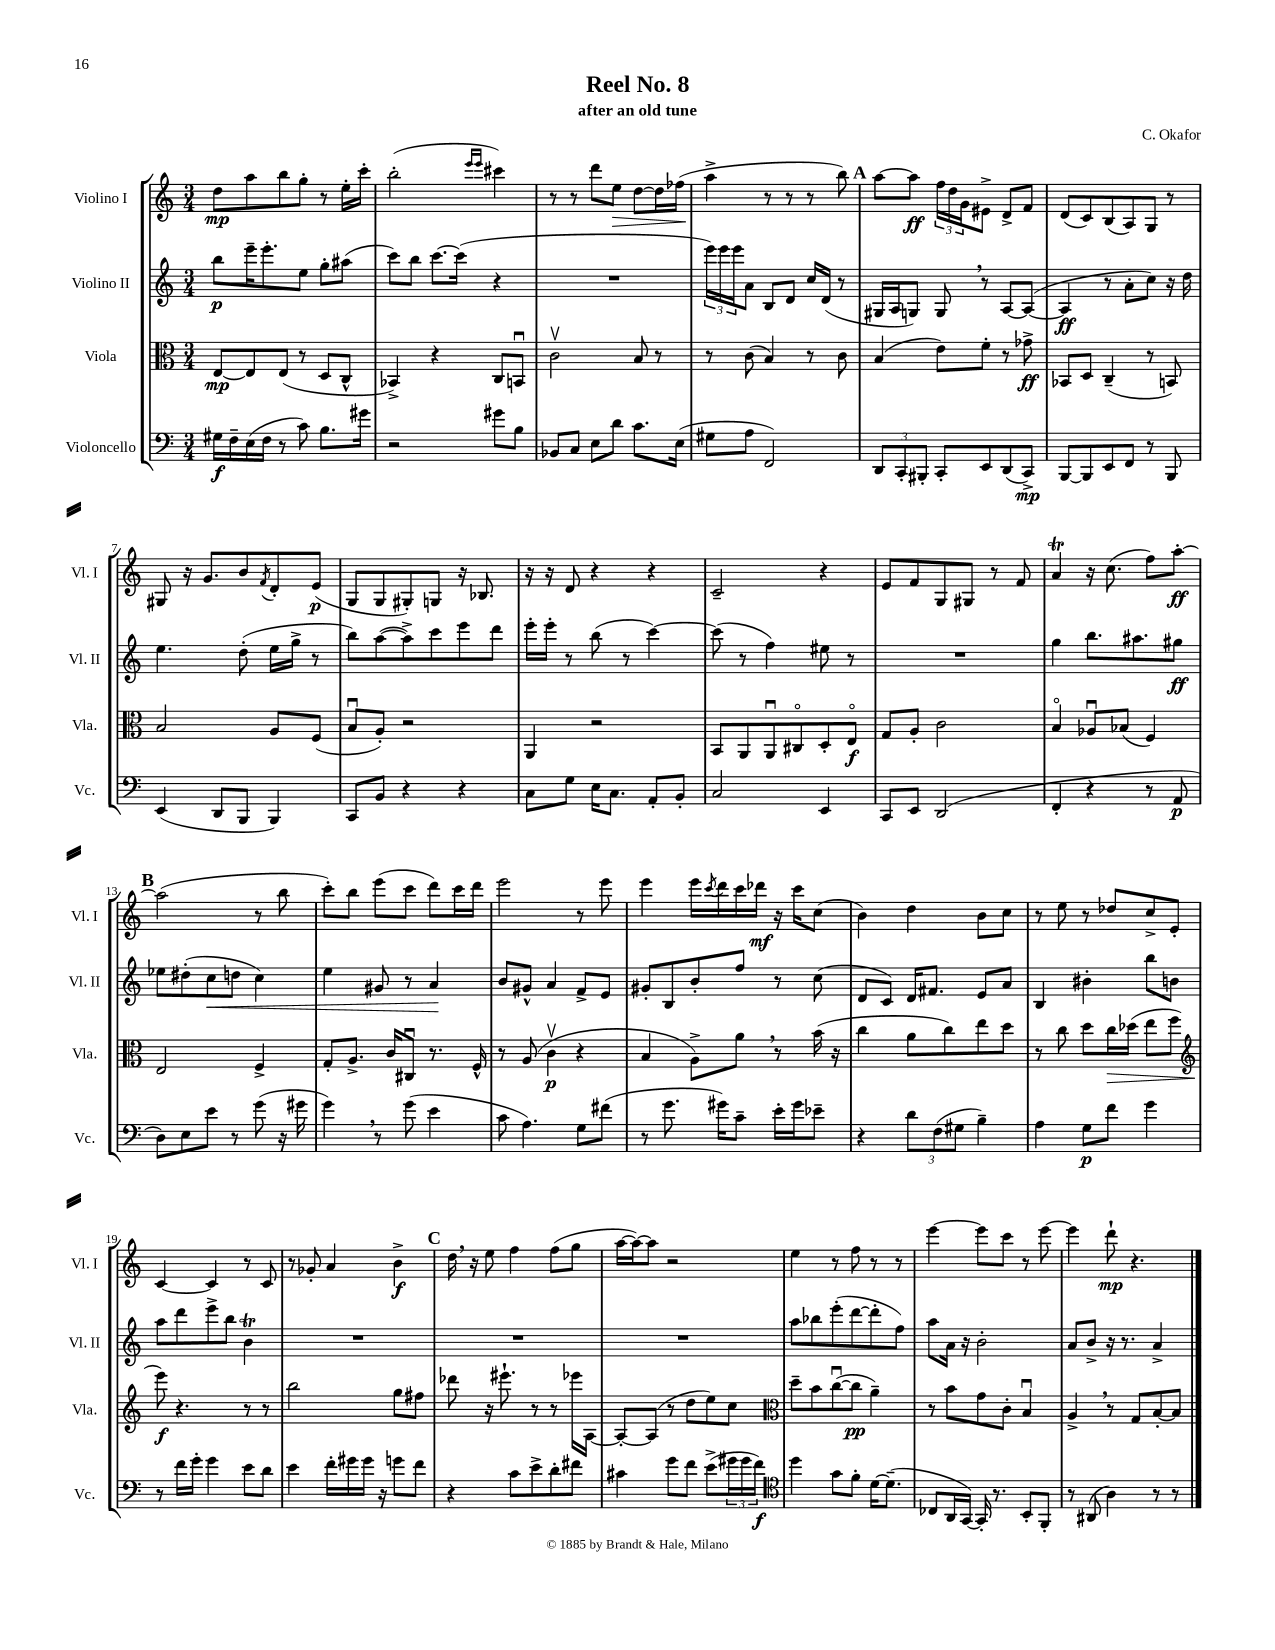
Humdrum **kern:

**kern	**kern	**kern	**kern
*staff4	*staff3	*staff2	*staff1
*clefF4	*clefC3	*clefG2	*clefG2
*k[]	*k[]	*k[]	*k[]
*M3/4	*M3/4	*M3/4	*M3/4
16G#\LL	[8E/L	8bb\L	8dd\L
16F~\	.	.	.
(16E\	8E/]	16eee~\K	8aa\
16F\JJ	.	8.eee'\	.
8r	(8E/J	.	8bb\
8c\)	8r	8ee\J	8gg'\J
8.B\L	8D/L	8gg'\L	8r
.	8C^^/J	(8aa#\J	16ee'\LL
16g#\Jk	.	.	16ccc'\JJ
=	=	=	=
2r	4BB-^/)	8ccc\L)	(2bb'\
.	.	8bb\J	.
.	4r	[8.ccc\L	.
.	.	(16ccc\]Jk	.
.	.	.	16qqeee/LL
.	.	.	16qqeee/JJ
8g#\L	8C/L	4r	4ccc#\)
8B\J	8BBu/J	.	.
=	=	=	=
8BB-/L	2cv\	2.r	8r
8C/J	.	.	8r
8E\L	.	.	8ddd\L
8d\J	.	.	8ee\J
8.c\L	8B/	.	[8dd\L
.	8r	.	16dd\]L
(16E\Jk	.	.	(16ff-\JJ
=	=	=	=
8G#\L	8r	24eee\LL)	4aa^\
.	.	24eee\	.
.	.	24eee\J	.
8A\J	(8c\	8a\J	.
2FF/)	4B/)	8B/L	8r
.	.	8d/J	8r
.	8r	16cc/LL	8r
.	.	(16d/JJ	.
.	8c\	8r	8bb\)
=	=	=	=
12DD/L	(4B/	16G#/LL	[8aa\L
.	.	16A/J	.
12CC'/	.	.	.
.	.	8G/J)	8aa\]J
12BBB#'/J	.	.	.
8CC'/L	8e\L)	8G/	24ff\LL
.	.	.	24dd\
.	.	.	24g\J
8EE/	8f'\J	8r	8e#^\J
(8DD/	8r	[8A/L	8d^/L
8CC^/J)	8g-^\	(8A/_J	8f/J
=	=	=	=
[8BBB/L	8BB-/L	4A/]	(8d/L
8BBB/]	8D/J	.	8c/)
8EE/	(4C~/	8r	(8B/
8FF/J	.	8a'\L	8A/)
8r	8r	8cc\J)	8G/J
8BBB/	8BB/)	16r	8r
.	.	16dd\	.
=	=	=	=
(4EE/	2B/	4.ee\	8G#/
.	.	.	16r
.	.	.	8.g/L
8DD/L	.	.	.
8BBB/J	.	(8dd'\	8b/
.	.	.	8qf/
4BBB/)	8A/L	16ee\LL	8d'/
.	.	16gg^\JJ	.
.	(8F/J	8r	(8e/J
=	=	=	=
8CC/L	8Bu/L	8bb\L)	8G/L
8BB/J	8A'/J)	([8aa\	8G/
4r	2r	8aa^\])	8G#'/)
.	.	8ccc\	8G/J
4r	.	8eee\	16r
.	.	.	8.B-/
.	.	8ddd\J	.
=	=	=	=
8C\L	4AA/	16eee'\LL	16r
.	.	16eee'\JJ	16r
8G\J	.	8r	8d/
16E\LK	2r	(8bb\	4r
8.C\J	.	.	.
.	.	8r	.
8AA'/L	.	[4ccc\)	4r
8BB'/J	.	.	.
=	=	=	=
2C/	8BB/L	(8ccc\]	2c~/
.	8AA/	8r	.
.	8AAu/	4ff\)	.
.	8C#o/	.	.
4EE/	8D'/	8ee#\	4r
.	8Eo/J	8r	.
=	=	=	=
8CC/L	8G/L	2.r	8e/L
8EE/J	8A'/J	.	8f/
(2DD/	2c\	.	8G/
.	.	.	8G#/J
.	.	.	8r
.	.	.	8f/
=	=	=	=
4FF'/	4Bo/	4gg\	4a/
4r	8A-u/L	8.bb\L	16r
.	.	.	(8.cc\
.	(8B-/J	.	.
.	.	8.aa#\	.
8r	4F/)	.	8ff\L)
8AA/	.	8gg#\J	[8aa'\J
=	=	=	=
8D\L)	2E/	8ee-\L	(2aa\]
8E\	.	(8dd#'\	.
8e\J	.	8cc\	.
8r	.	8dd\J	.
(8g\	4F^/	4cc\)	8r
16r	.	.	8bb\
16g#\	.	.	.
=	=	=	=
4g\)	8G'/L	4ee\	8ccc'\L)
.	8.A^/J	.	8bb\J
8r	.	8g#/	(8eee\L
.	16c/LK	.	.
(8g\	8C#u/J	8r	8ccc\J
4e\	8.r	4a/	8ddd\L)
.	.	.	16ccc\L
.	16F^^/	.	16ddd\JJ
=	=	=	=
8c\	8r	8b/L	2eee\
4.A\)	(8A/	8g#^^/J	.
.	4cv\	4a/	.
8G\L	4r	8f^/L	8r
(8f#\J	.	8e/J	8eee\
=	=	=	=
8r	4B/	8g#'/L	4eee\
8.g\	.	8B/	.
.	8A^\L)	8b'/	16eee\LL
.	.	.	8qccc/
16g#\LK)	.	.	16ddd\
8c~\J	8a\J	8ff/J	16ccc\
.	.	.	16ddd-\JJ
16e'\LL	8r	8r	16r
16g#\J	.	.	16ccc\LK
8e-~\J	(16b\	(8cc\	(8cc\J
.	16r	.	.
=	=	=	=
4r	4cc\	8d/L	4b\)
.	.	8c/J)	.
12d\L	8a\L	16d/LK	4dd\
.	.	8.f#/J	.
(12F\	.	.	.
.	8cc\)	.	.
12G#\J	.	.	.
4B~\)	8ee\	8e/L	8b\L
.	8dd\J	8a/J	8cc\J
=	=	=	=
4A\	8r	4B/	8r
.	8cc\	.	8ee\
8G\L	8dd\L	4b#'\	8r
8f\J	16cc\L	.	8dd-/L
.	(16dd-\JJ	.	.
4g\	8ee\L	8bb\L	8cc^/
.	8ff\J	8b\J	8e'/J
=	=	=	=
*	*clefG2	*	*
8r	8eee\)	8aa\L	[4c/
16f\LL	4.r	8ddd\	.
16g'\JJ	.	.	.
4g\	.	8eee^\	4c/]
.	.	8bb\J	.
8e\L	8r	4b\	8r
8d\J	8r	.	8c/
=	=	=	=
4e\	2bb\	2.r	8r
.	.	.	8g-'/
16f'\LL	.	.	4a/
16g#\	.	.	.
16g#\JJ	.	.	.
16r	.	.	.
8g\L	8gg\L	.	4b^\
8f\J	8ff#\J	.	.
=	=	=	=
4r	8ddd-\	2.r	16dd\
.	.	.	16r
.	16r	.	8ee\
.	8.eee#`\	.	.
8c\L	.	.	4ff\
8e^\	8r	.	.
8d'\	8r	.	(8ff\L
8f#\J	16eee-\LL	.	8gg\J
.	[16A\JJ	.	.
=	=	=	=
4c#\	8A'/_L	2.r	[16aa\LL
.	.	.	16aa\_J)
.	(8A/]J	.	8aa\]J
8g\L	8r	.	2r
8f\J	8dd\L	.	.
(8e^\L	8ee\)	.	.
24g#\L	8cc\J	.	.
24g#\	.	.	.
24f\JJ)	.	.	.
=	=	=	=
*clefC4	*clefC3	*	*
4dd\	8dd~\L	8aa\L	4ee\
.	8b\	8bb-\	.
8g\L	([8ccu\	(8eee'\	8r
8f'\J	8cc\]J	[8ddd\	8ff\
[16d\LK	4a~\)	8ddd'\]	8r
(8.d~\]J	.	.	.
.	.	8ff\J)	8r
=	=	=	=
8C-/L	8r	8aa\L	[4eee\
16AA/L	8b\L	16a\Jk	.
[16GG/JJ)	.	16r	.
16GG'/]	8g\	2b'\	8eee\]L
8.r	.	.	.
.	8c'\J	.	8ccc\J
8BB'/L	4Bu/	.	8r
8FF'/J	.	.	[8eee\
=	=	=	=
8r	4A^/	8a/L	4eee\]
(8AA#/	.	8b^/J	.
4A\)	8r	16r	8ddd`\
.	.	8.r	.
.	8G/L	.	4.r
8r	[8B'/	4a^/	.
8r	8B/]J	.	.
==	==	==	==
*-	*-	*-	*-
